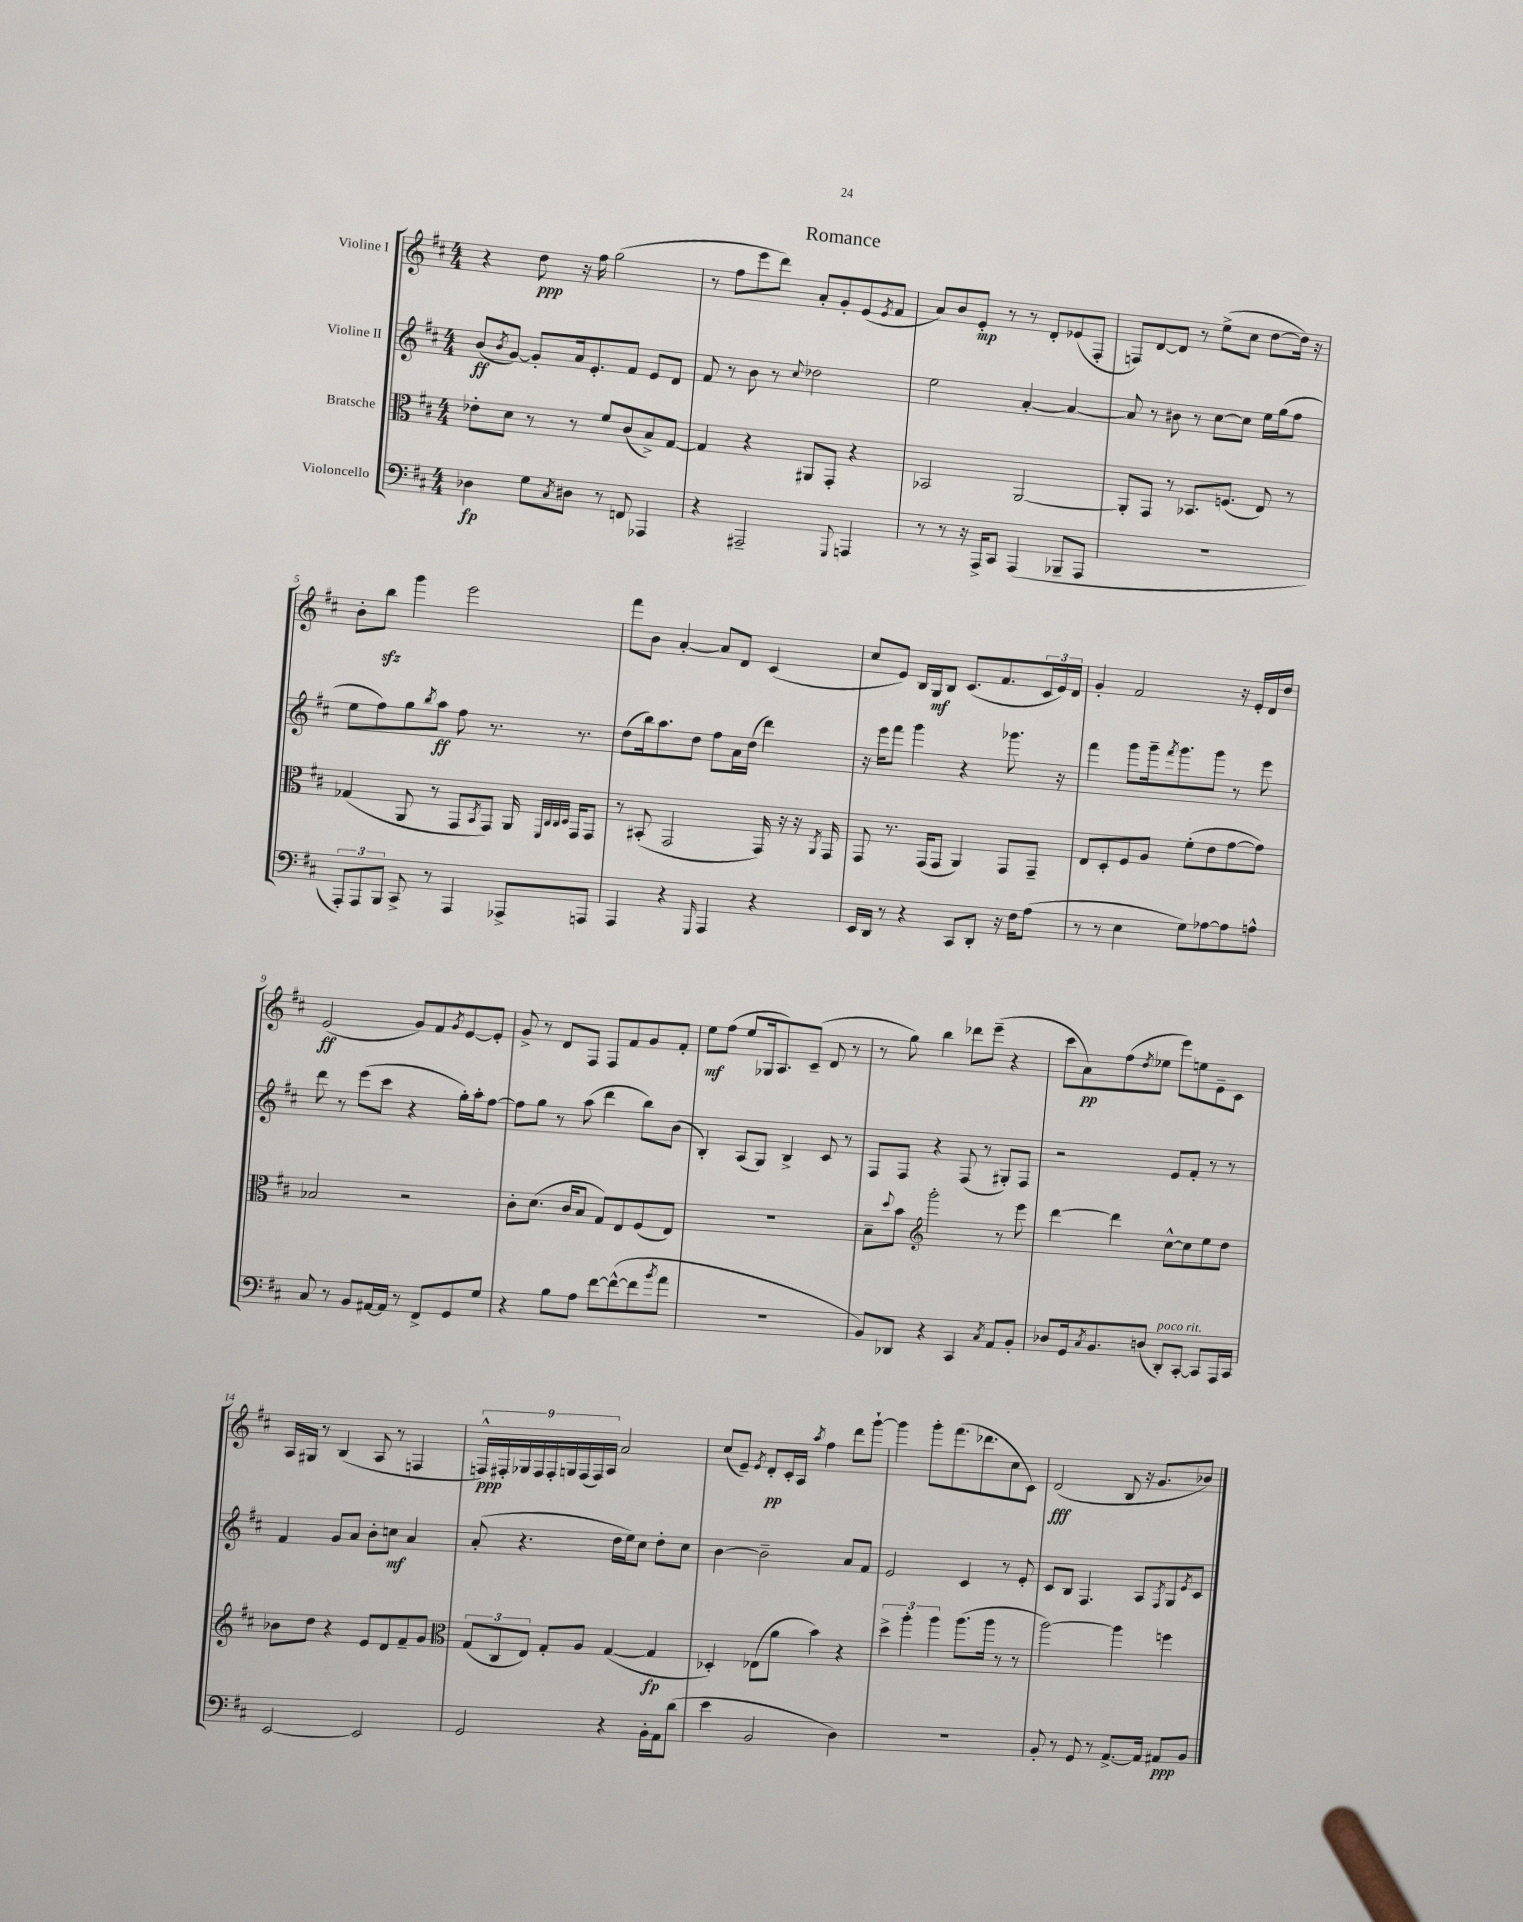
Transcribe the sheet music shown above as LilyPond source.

\header { title = "Romance" }
<<
\new StaffGroup <<
\new Staff = "s0" \with { instrumentName = "Violine I" } {
    \clef treble \key d \major \numericTimeSignature \time 4/4
    r4 d''8\ppp r16 fis''16 g''2( |
    r8 fis''8 e'''8 d'''8) a'8-. g'8-. e'8( \acciaccatura { e'8 } fis'8 |
    a'8) b'8 e'8-.\mp r8 r8 d'8-. ees'8( fis8-. |
    f8) d'8~ d'8 r8 e''8->( cis''8 d''8~ d''16) r16 |
    b'8-. b''8\sfz g'''4 e'''2 |
    fis'''8 b'8 a'4~-. a'8 d'8 cis'4( |
    cis''8 e'8) b16 g16\mf b8 cis'8.( fis'8. \tuplet 3/2 { cis'16 e'16) d'16 } |
    g'4-. fis'2 r16 e'16-. d'16 d''16 |
    e'2\ff( g'8) fis'8 \acciaccatura { g'8 } e'8~ e'8-. |
    g'8-> r8 d'8 fis8 fis8 fis'8 g'8 fis'8-. |
    e''8\mf fis''8( e''8 ges16 a8.) cis'8--( d'8 r8 |
    r8 g''8) b''4 des'''8 e'''8--( r4 |
    cis'''8 a'8\pp) fis''8( \acciaccatura { d''8 } ees''8 e'''8) e''8 e'8-- cis'8 |
    a16 gis16 r8 b4( a8 r8 f4 |
    \tuplet 9/8 { f16-^\ppp) fis16-. ges16 fis16 fis16-. g16 fis16( fis16) a16 } a'2 |
    cis''8( e'8--) \acciaccatura { e'8 } d'8-.\pp cis'16-. a16 \acciaccatura { a''8 } fis''4 d'''8 g'''8~-! |
    g'''4 g'''8-. fis'''8.( des'''8. cis''8 cis'8) |
    d'2\fff( b8 r16 g'8. bes'8) \bar "|." |
}
\new Staff = "s1" \with { instrumentName = "Violine II" } {
    \clef treble \key d \major \numericTimeSignature \time 4/4
    b'8\ff( \acciaccatura { b'8 } g'8~) g'8-. a'16 e'8.-. fis'8 e'8 d'8 |
    fis'8 r8 b'8 r8 \appoggiatura { cis''8 } des''2 |
    e''2 a'4~-. a'4~ |
    a'8 r8 bis'8 r8 cis''8~ cis''8 e''16 g''16( fis''8 |
    e''8 fis''8) g''8 \acciaccatura { b''8 } a''8\ff fis''8 r8. r8. |
    d''8( b''16) a''8. d''8 fis''8 a'16 d''16( d'''4) |
    r16 e'''16 fis'''8 g'''4 r4 ges'''8. r16 |
    fis'''4 g'''8 g'''16-- \acciaccatura { fis'''8 } g'''8. g'''8 r8 e'''8 |
    d'''8 r8 e'''8( cis'''8 r4 g''16-.) a''16-. fis''8~ |
    fis''8 g''8 r8 a''8( d'''4 b''8) b'8( |
    b4-.) a8( g8) b4-> cis'8 r8 |
    fis8 fis8 r4 fis8( r8 gis8-.) fis8 |
    r2 e'8 fis'8-. r8 r8 |
    fis'4 g'8 a'8 b'8-. c''8\mf a'4 |
    a'8-.( r4. d''16 e''16) cis''8 d''8-. cis''8 |
    b'4~ b'2-- a'8 fis'8 |
    e'2 cis'4 r8 e'8-. |
    cis'8 b8 fis4. a8 \acciaccatura { fis8 } g8 \acciaccatura { e'8 } cis'8 \bar "|." |
}
\new Staff = "s2" \with { instrumentName = "Bratsche" } {
    \clef alto \key d \major \numericTimeSignature \time 4/4
    ees'8-. d'8 r8 r8 fis'8 cis'8( b8->) g8~ |
    g4 r4 ais,8 g,8-. r4 |
    bes,2 a,2~ |
    a,8-. g,8 r8 bes,8. f8.( e8) r8 |
    ges4( a,8 r8 g,8 \acciaccatura { b,8 } g,8) a,16 \grace { fis,32 cis32 cis32 d32 } g,16 g,8 |
    r8 bis,8-.( g,2 g,16) r16 r16 \acciaccatura { a,8 } g,16 |
    g,8 r8. g,16( g,8 a,4) g,8 g,8-- |
    e8 d8-. fis8 a8 fis'8-.( e'8 g'8~ g'8) |
    bes2 r2 |
    cis'8-. d'8.( cis'16 b8 g8) e8 fis8( e8) |
    R1 |
    b8-- \appoggiatura { d''8 } b'8 \clef treble g'''2-. r8 e'''8 |
    d'''4~ d'''4 cis''8~-^ cis''8 e''8 d''8 |
    bes'8 d''8 r4 e'8 d'8 fis'8-- g'8 |
    \clef alto \tuplet 3/2 { g8( cis8 e8) } g8-. a8 g4~( g4\fp |
    des4-.) ees8( a'8 b'4) r4 |
    \tuplet 3/2 { d''4-> a''4-. a''4 } a''8.( a''16 r8 r8 |
    a''2~) a''4 f''4 \bar "|." |
}
\new Staff = "s3" \with { instrumentName = "Violoncello" } {
    \clef bass \key d \major \numericTimeSignature \time 4/4
    des4\fp g8 \acciaccatura { cis8 } dis8 r8 f,8 aes,,4 |
    r4 ais,,2-- \appoggiatura { g,,8 } a,,4 |
    r8 r8 r16 a,,16-> cis,8 a,,4( bes,,8-- a,,8 |
    R1 |
    \tuplet 3/2 { a,,8-.) a,,8 b,,8 } cis,8-> r8 a,,4 aes,,8-> a,,8 |
    a,,4 r4 \grace { g,,16 } a,,4 r4 |
    e,16 d,16 r8 r4 cis,8 d,8-. r16 fis16 a8( |
    r8 r8 e4 g8) aes8~ aes8 a8-^ |
    cis8 r8 b,8 ais,16~ ais,16 r8 fis,8-> g,8 g8 |
    r4 b8 a8 fis'8~ fis'8~-^( fis'8 \acciaccatura { b'8 } a'8 |
    R1 |
    b,8) des,8 r4 cis,4 \acciaccatura { cis8 } a,8 b,8-. |
    des8 g,16 \acciaccatura { cis8 } b,8. d8( d,8-.^\markup { \italic "poco rit." }) cis,8~-. cis,8 a,,16 cis,16 |
    e,2~ e,2 |
    g,2 r4 b,16-. a,16 d'8( |
    e'4 b,2 d4) |
    R1 |
    b,8-. r8 g,8 r8 a,8.~-> a,16 ais,8\ppp b,8 \bar "|." |
}
>>
>>
